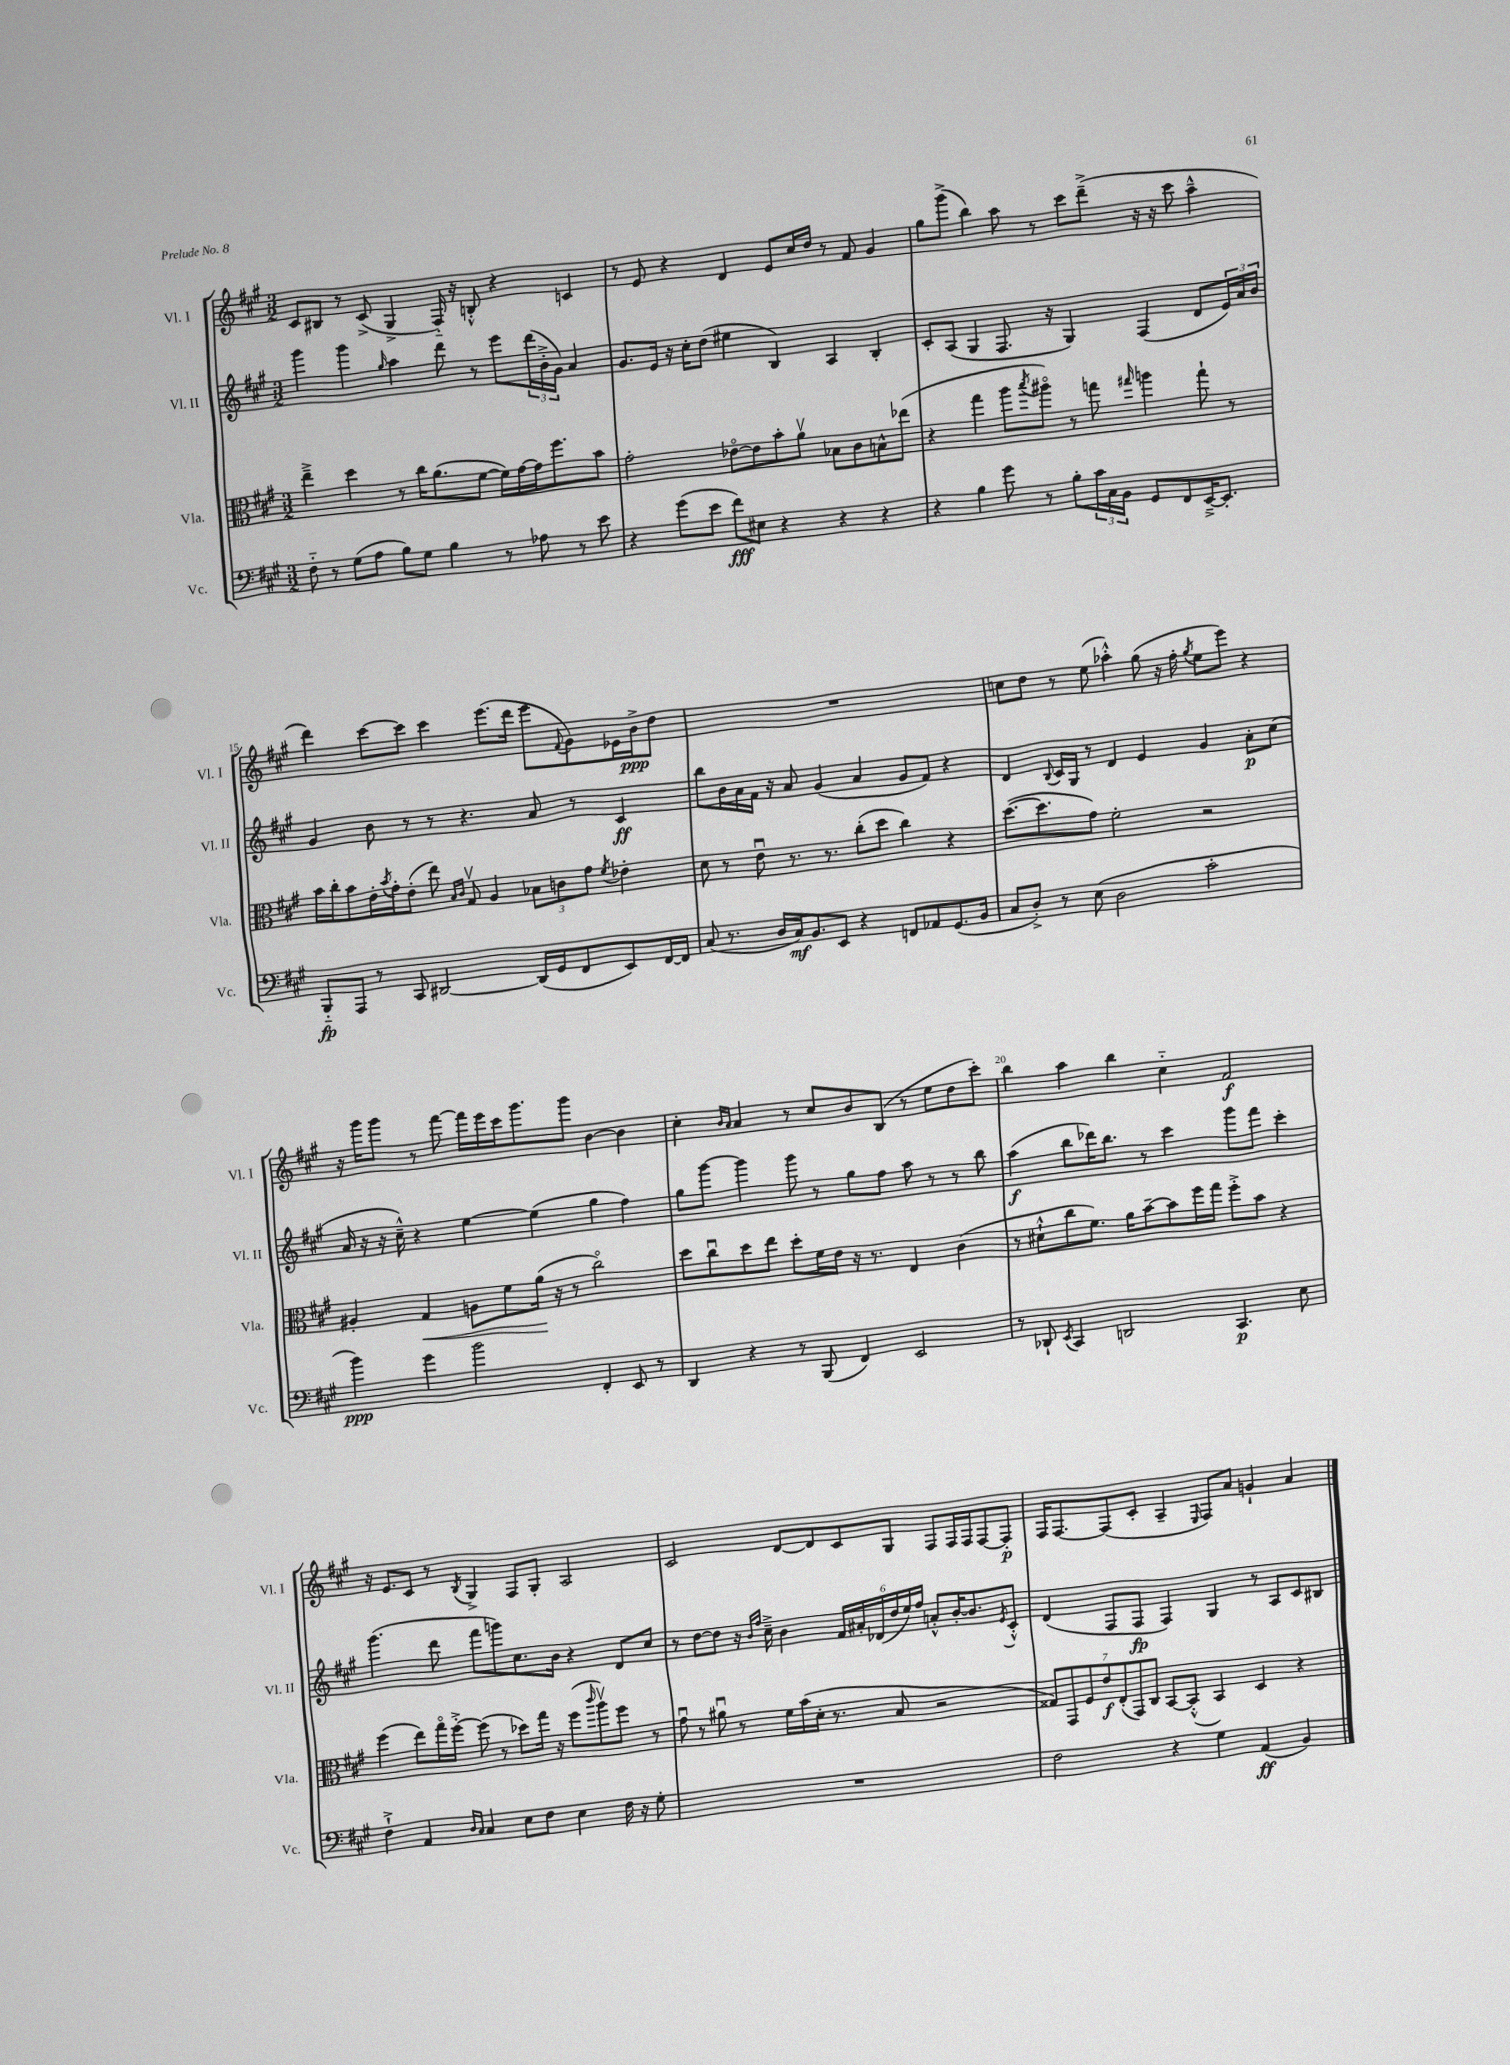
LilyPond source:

<<
\new StaffGroup <<
\new Staff = "s0" \with { instrumentName = "Vl. I" shortInstrumentName = "Vl. I" } {
    \clef treble \key a \major \numericTimeSignature \time 3/2
    cis'8 bis8 r8 cis'8->( gis4-> fis16-_) r16 b8-.-^ r4 c'4 |
    r8 e'8 r4 d'4 e'8 cis''16 d''16 r8 fis'8 gis'4 |
    gis''8 gis'''8->( b''4) a''8 r8 cis'''8 d'''8--->( r16 r16 cis'''8 a''4---^ |
    d'''4) cis'''8~ cis'''8 cis'''4 e'''8.( d'''16 e'''8 \appoggiatura { fis'8 } gis'8) ees'16 b'16->\ppp d''8 |
    R1. |
    c''8 d''8 r8 e''8( aes''4-.-^) gis''8( r16 fis''16-. \acciaccatura { gis''8 } e''8 e'''8) r4 |
    r16 gis'''16 gis'''8 r8 fis'''8~ fis'''16 e'''16 cis'''16 gis'''8. gis'''8 b'4~ b'4 |
    cis''4-. \grace { b'16 a'16 } a'4 r8 cis''8 b'8 b8( r8 e''8 d''8 cis'''8-.) |
    b''4 a''4 b''4 cis''4-_ fis'2\f |
    r16 e'8. cis'8 r8 \acciaccatura { b8 } gis4-> fis8 gis8-. a2 |
    cis'2 d'8~ d'8 cis'8 gis8 fis8 fis16 fis16 fis8~ fis8-.\p |
    fis16 fis8.~ fis8( cis'8-. a4-- \grace { e16 } fis8) a'8 g'4-! a'4 \bar "|." |
}
\new Staff = "s1" \with { instrumentName = "Vl. II" shortInstrumentName = "Vl. II" } {
    \clef treble \key a \major \numericTimeSignature \time 3/2
    gis'''4 gis'''4 \grace { gis''16 } a''4 d'''8 r8 e'''8 \tuplet 3/2 { d'''16( b'16-.-> gis'16) } a'4 |
    gis'8. e'16 r16 cis''16-. d''8( eis''4 b4) a4 b4-. |
    cis'8-. a8( gis4 fis8. r16 gis4) fis4( d'8 \tuplet 3/2 { e'16) a'16 b'16 } |
    gis'4 b'8 r8 r8 r4. a'8 r8 cis'4\ff |
    b''8 b'16 a'16 fis'16 r16 a'8 gis'4( a'4 gis'8 fis'8) r4 |
    d'4 \appoggiatura { b8 } cis'16 gis16 r8 d'4 e'4 gis'4 a'8-.\p cis''8( |
    a'16 r16 r16 cis''16---^) r4 e''4~ e''4( gis''4 fis''4) |
    gis''8 gis'''8~ gis'''4 gis'''8 r8 gis''8 fis''8 a''8 r8 r8 b''8 |
    a''4\f( b''8 des'''16) b''8. r8 cis'''4 gis'''8 fis'''8 cis'''4-. |
    gis'''4.( d'''8 fis'''8 g'''8) cis''8. b'16 r4 d'8 cis''8 |
    r8 d''8~ d''8 r16 \grace { b'16 fis''16 } cis''16---> b'4 \tuplet 6/4 { fis'16 ais'16-. des'16( d''16 e''16) fis''16 } a'8-.-^ b'16~-. b'8. \acciaccatura { e'8 } cis'8-.-^ |
    d'4( fis8 fis8\fp fis4) gis4 r8 a8 cis'8 bis8 \bar "|." |
}
\new Staff = "s2" \with { instrumentName = "Vla." shortInstrumentName = "Vla." } {
    \clef alto \key a \major \numericTimeSignature \time 3/2
    e''4---> d''4 r8 cis''16 a'8.( fis'8~ fis'16) gis'16~ gis'16 fis''8. b'8 |
    gis'2-. ees'8~\flageolet ees'8 b'8-. a'8\upbow bes8 cis'8 b8-^ ees''8( |
    r4 gis''4 a''8 \acciaccatura { b''8 } ais''8\flageolet) r8 g''8 \grace { gis''16 } a''4 gis''8-! r8 |
    b'16 cis''16-. b'8 e'16-. \acciaccatura { b'8 } gis'16-. e'8-.( e''8) \grace { b16 cis'16 } gis8\upbow a4 \tuplet 3/2 { bes8 c'8 gis'8 } \acciaccatura { fis'8 } ees'4-. |
    d'8 r8 e'8\downbow r8. r8. cis''8-.( d''8 cis''4) r4 |
    d''8.~( d''8. gis'8) fis'2-. r2 |
    ais4-. gis4\< a8 fis'8 a'16\!( r16 r8 cis''2\flageolet) |
    d''8 cis''8\downbow d''8 e''8 d''8-. fis'16 e'16 r16 r8. e4 cis'4( |
    r8 dis'8-!-^ cis''8 fis'8.) a'16 b'8~-- b'8 fis''16 gis''16 fis''8-.-> b'8 r4 |
    fis''4( e''8) gis''16\flageolet fis''16~-.-> fis''8( r8 des''8) gis''16 r16 fis''8( \grace { cis'''16 } a''8\upbow) fis''8 r8 |
    gis'8\downbow r8 ais'8\downbow r8 fis'16 b'16( d'16-. r8. b8 r2 |
    \tuplet 7/4 { gisis8) gis,8 fis8 e'8\f e8-.( gis,8) cis8 } b,8~ b,8-.-^( b,4) d4 r4 \bar "|." |
}
\new Staff = "s3" \with { instrumentName = "Vc." shortInstrumentName = "Vc." } {
    \clef bass \key a \major \numericTimeSignature \time 3/2
    fis8-_ r8 gis8( a8 b8) gis8 b4 r8 aes8 r8 e'8 |
    r4 gis'8( e'8 fis'8\fff) eis8 r4 r4 r4 |
    r4 b4 gis'8 r8 b8-. \tuplet 3/2 { cis'16 cis16 b,16 } gis,8 fis,8 e,16~---> e,8.-. |
    b,,8-_\fp a,,8 r8 cis,8 dis,2~ dis,16( gis,16 fis,8 e,8) fis,16~ fis,16 |
    cis8( r8. d16 cis16\mf) b,8. e,8 r4 f,8 aes,8 gis,8.( b,16 |
    cis8 d8-.->) r8 e8( d2 cis'2-. |
    b'4\ppp) gis'4 b'2 fis,4-. e,8 r8 |
    d,4 r4 r8 b,,8( fis,4) e,2 |
    r8 des,8-! \acciaccatura { e,8 } cis,4 d,2 cis,4.\p e8 |
    fis4-!-> a,4 \grace { d16 cis16 } cis4 e8 fis8 e4 fis16 r16 gis8-. |
    R1. |
    fis2 r4 gis4 a,4\ff( b,4) \bar "|." |
}
>>
>>
\layout { \context { \Score currentBarNumber = #12 \override BarNumber.break-visibility = ##(#f #t #t) barNumberVisibility = #(every-nth-bar-number-visible 5) } }
